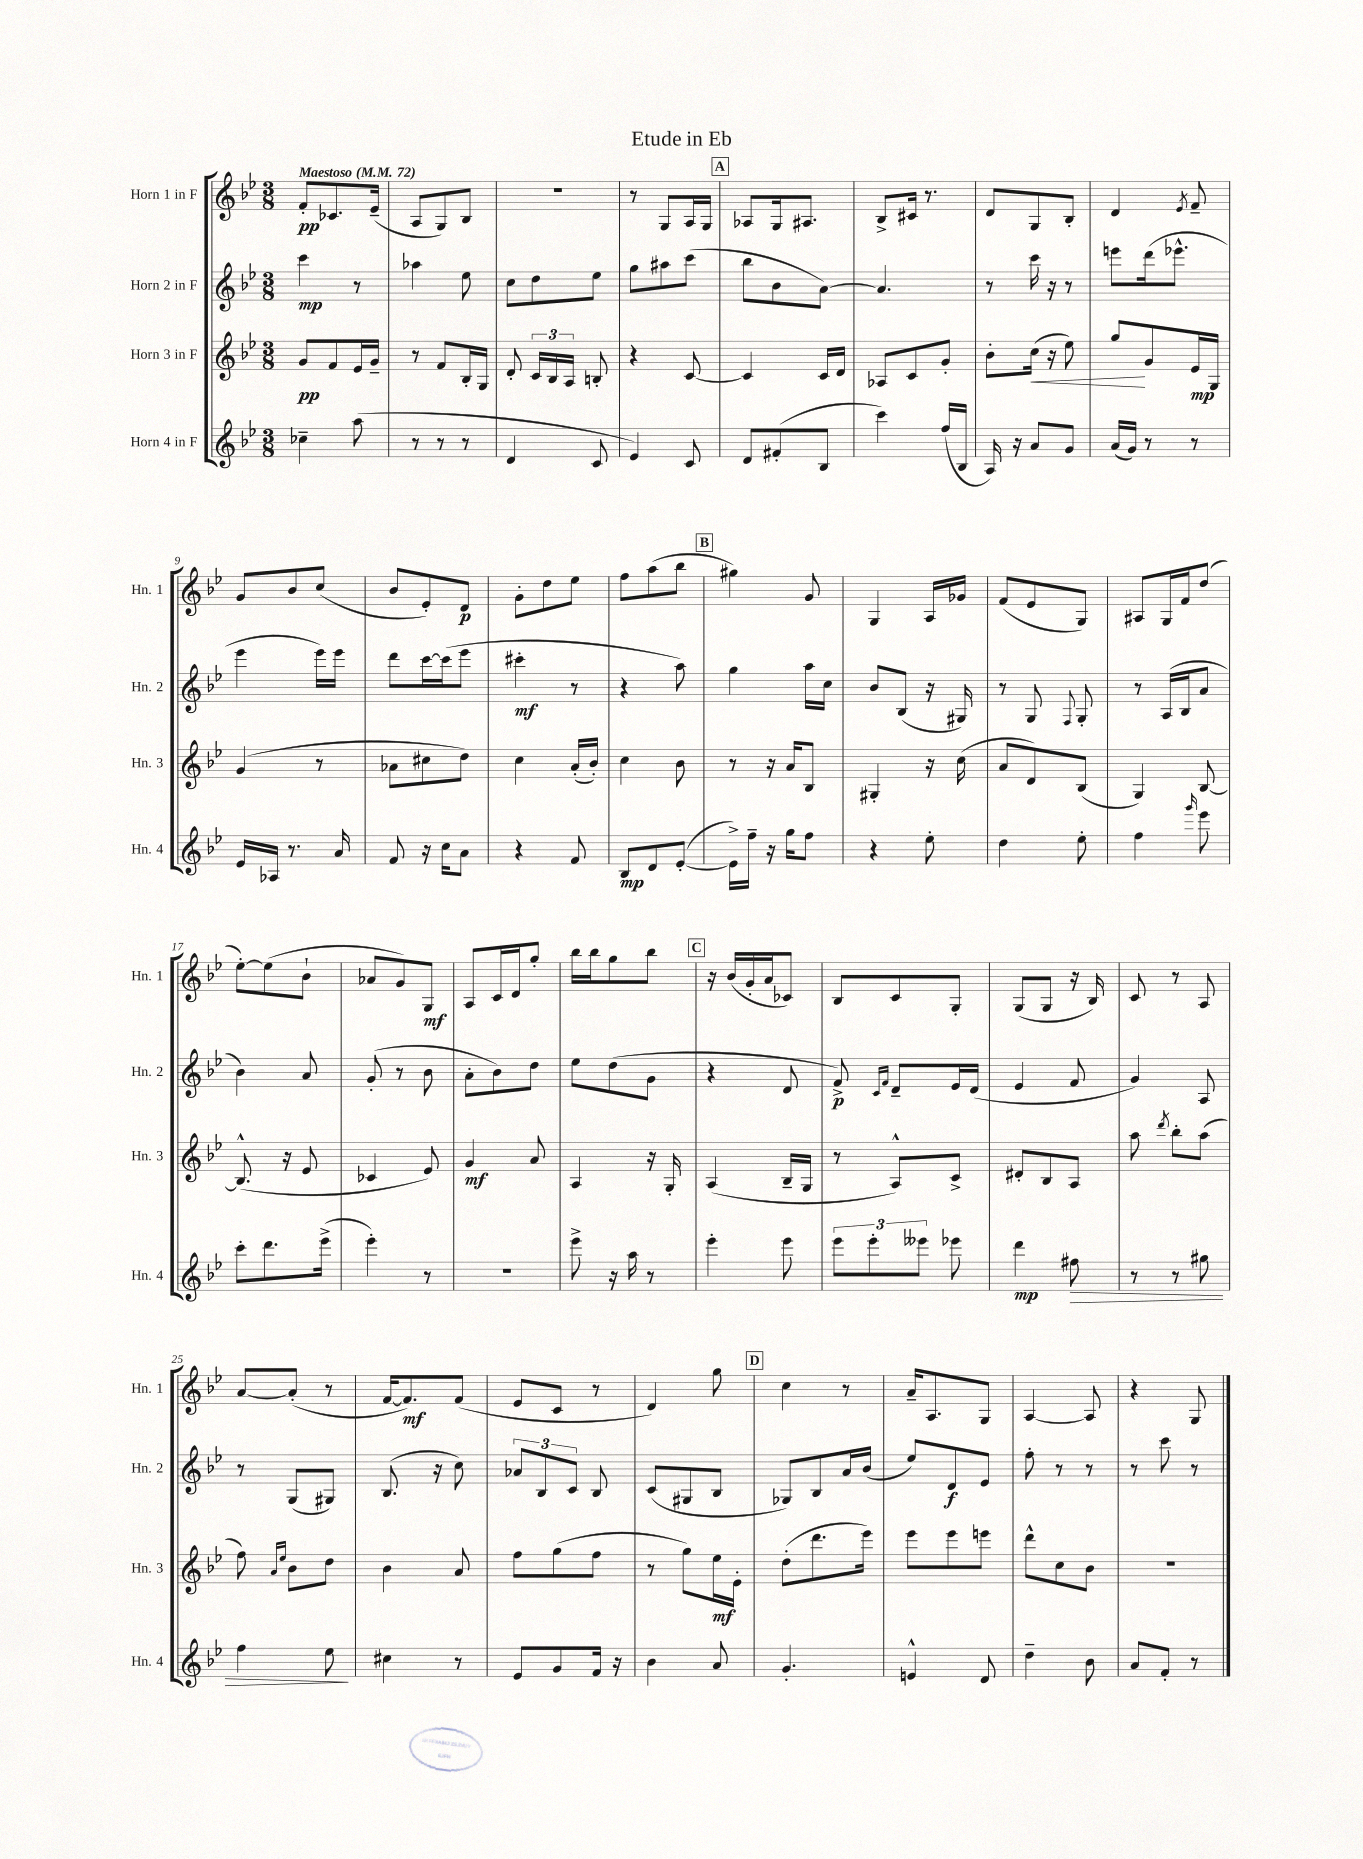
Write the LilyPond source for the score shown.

\header { title = "Etude in Eb" }
<<
\new StaffGroup <<
\new Staff = "s0" \with { instrumentName = "Horn 1 in F" shortInstrumentName = "Hn. 1" } {
    \clef treble \key bes \major \numericTimeSignature \time 3/8 \tempo "Maestoso" 4 = 72
    \autoBeamOff f'8[-.\pp ces'8. ees'16]--( |
    a8[ g8) bes8] |
    R4. |
    r8 g8[ a16 g16] |
    \mark \markup { \box "A" } aes8[ g16 ais8.] |
    bes8[-> cis'16] r8. |
    d'8[ g8 bes8]-. |
    d'4 \acciaccatura { ees'8 } f'8-- |
    g'8[ bes'8 c''8]( |
    bes'8[ ees'8-.) d'8]\p |
    g'8[-. d''8 ees''8] |
    f''8[ a''8( bes''8] |
    \mark \markup { \box "B" } gis''4) g'8 |
    g4 a16[ ges'16] |
    f'8[( ees'8 g8]) |
    ais8[ g16 f'16 d''8]( |
    ees''8[~-.) ees''8( bes'8]-! |
    aes'8[ g'8) g8]\mf |
    a8[ c'16 d'16 g''8]-. |
    bes''16[ bes''16 g''8 bes''8] |
    \mark \markup { \box "C" } r16 bes'16[( g'16-. a'16 ces'8]) |
    bes8[ c'8 g8]-. |
    g8[( g8] r16 bes16) |
    c'8 r8 a8 |
    a'8[~ a'8]-.( r8 |
    f'16[~ f'8.\mf) f'8]( |
    ees'8[ c'8] r8 |
    d'4) g''8 |
    \mark \markup { \box "D" } c''4 r8 |
    a'16[-- a8. g8] |
    a4~ a8 |
    r4 g8 \bar "|." |
}
\new Staff = "s1" \with { instrumentName = "Horn 2 in F" shortInstrumentName = "Hn. 2" } {
    \clef treble \key bes \major \numericTimeSignature \time 3/8
    \autoBeamOff c'''4\mp r8 |
    aes''4 ees''8 |
    c''8[ d''8 ees''8] |
    g''8[ ais''8 c'''8]( |
    \mark \markup { \box "A" } bes''8[ bes'8 a'8]~) |
    a'4. |
    r8 c'''16 r16 r8 |
    e'''8[ d'''16( ees'''8.]-^ |
    ees'''4 ees'''16[) ees'''16] |
    d'''8[ c'''16~ c'''16( ees'''8] |
    cis'''4-.\mf r8 |
    r4 a''8) |
    \mark \markup { \box "B" } g''4 a''16[ c''16] |
    bes'8[ bes8]( r16 gis16) |
    r8 g8 \appoggiatura { f8 } g8-. |
    r8 a16[( bes16 a'8] |
    bes'4) a'8 |
    g'8-.( r8 bes'8 |
    a'8[-. bes'8) d''8] |
    ees''8[ d''8( g'8] |
    \mark \markup { \box "C" } r4 d'8 |
    f'8->\p) \grace { c'16[ f'16] } d'8[-- ees'16 d'16]( |
    ees'4 f'8 |
    g'4) a8 |
    r8 g8[( gis8]) |
    bes8.( r16 c''8) |
    \tuplet 3/2 { aes'8[ bes8 c'8] } bes8 |
    c'8[( gis8 bes8] |
    \mark \markup { \box "D" } ges8[) bes8 a'16 bes'16]( |
    ees''8[) d'8\f ees'8] |
    f''8-. r8 r8 |
    r8 c'''8 r8 \bar "|." |
}
\new Staff = "s2" \with { instrumentName = "Horn 3 in F" shortInstrumentName = "Hn. 3" } {
    \clef treble \key bes \major \numericTimeSignature \time 3/8
    \autoBeamOff g'8[\pp f'8 ees'16 g'16]-- |
    r8 f'8[ bes16-. g16] |
    d'8-. \tuplet 3/2 { c'16[ bes16 a16] } b8-. |
    r4 c'8~ |
    \mark \markup { \box "A" } c'4 c'16[ d'16] |
    aes8[ c'8 g'8]-. |
    bes'8[-. c''16]\<( r16 ees''8) |
    g''8[\! g'8 ees'16\mp g16] |
    g'4( r8 |
    aes'8[ cis''8 d''8]) |
    c''4 a'16[-.( bes'16]-.) |
    c''4 bes'8 |
    \mark \markup { \box "B" } r8 r16 a'16[ bes8] |
    gis4-. r16 c''16( |
    a'8[ d'8) bes8]( |
    g4) bes8~ |
    bes8.-^( r16 ees'8 |
    ces'4 ees'8) |
    g'4\mf a'8 |
    a4 r16 g16-. |
    \mark \markup { \box "C" } a4( bes16[-- g16] |
    r8 a8[-^) c'8]-> |
    dis'8[-. bes8 a8] |
    a''8 \acciaccatura { d'''8 } bes''8[-. a''8]( |
    f''8) \grace { a'16[ ees''16] } bes'8[ d''8] |
    bes'4 a'8 |
    f''8[ g''8( f''8] |
    r8 g''8[) ees''16\mf ees'16]-. |
    \mark \markup { \box "D" } d''8[-.( d'''8. ees'''16]) |
    ees'''8[ ees'''8 e'''8] |
    d'''8[-^ c''8 bes'8] |
    R4. \bar "|." |
}
\new Staff = "s3" \with { instrumentName = "Horn 4 in F" shortInstrumentName = "Hn. 4" } {
    \clef treble \key bes \major \numericTimeSignature \time 3/8
    \autoBeamOff ces''4-- a''8( |
    r8 r8 r8 |
    d'4 c'8 |
    ees'4) c'8 |
    \mark \markup { \box "A" } d'8[ fis'8-.( bes8] |
    c'''4) f''16[( bes16] |
    a16) r16 a'8[ g'8] |
    a'16[( g'16]) r8 r8 |
    ees'16[ aes16] r8. a'16 |
    f'8 r16 c''16[ a'8] |
    r4 f'8 |
    bes8[\mp d'8 ees'8]~-.( |
    \mark \markup { \box "B" } ees'16[->) f''16]-- r16 g''16[ f''8] |
    r4 ees''8-. |
    d''4 ees''8-. |
    f''4 \grace { g'''16 } ees'''8 |
    c'''8[-. d'''8. ees'''16]->( |
    ees'''4-.) r8 |
    R4. |
    ees'''8-> r16 a''16 r8 |
    \mark \markup { \box "C" } ees'''4-. ees'''8 |
    \tuplet 3/2 { ees'''8[ ees'''8-. eeses'''8] } ees'''8 |
    d'''4\mp fis''8\> |
    r8 r8 gis''8 |
    f''4 ees''8\! |
    cis''4 r8 |
    ees'8[ g'8 f'16] r16 |
    bes'4 a'8 |
    \mark \markup { \box "D" } g'4.-. |
    e'4-^ d'8 |
    d''4-- bes'8 |
    a'8[ f'8]-. r8 \bar "|." |
}
>>
>>
